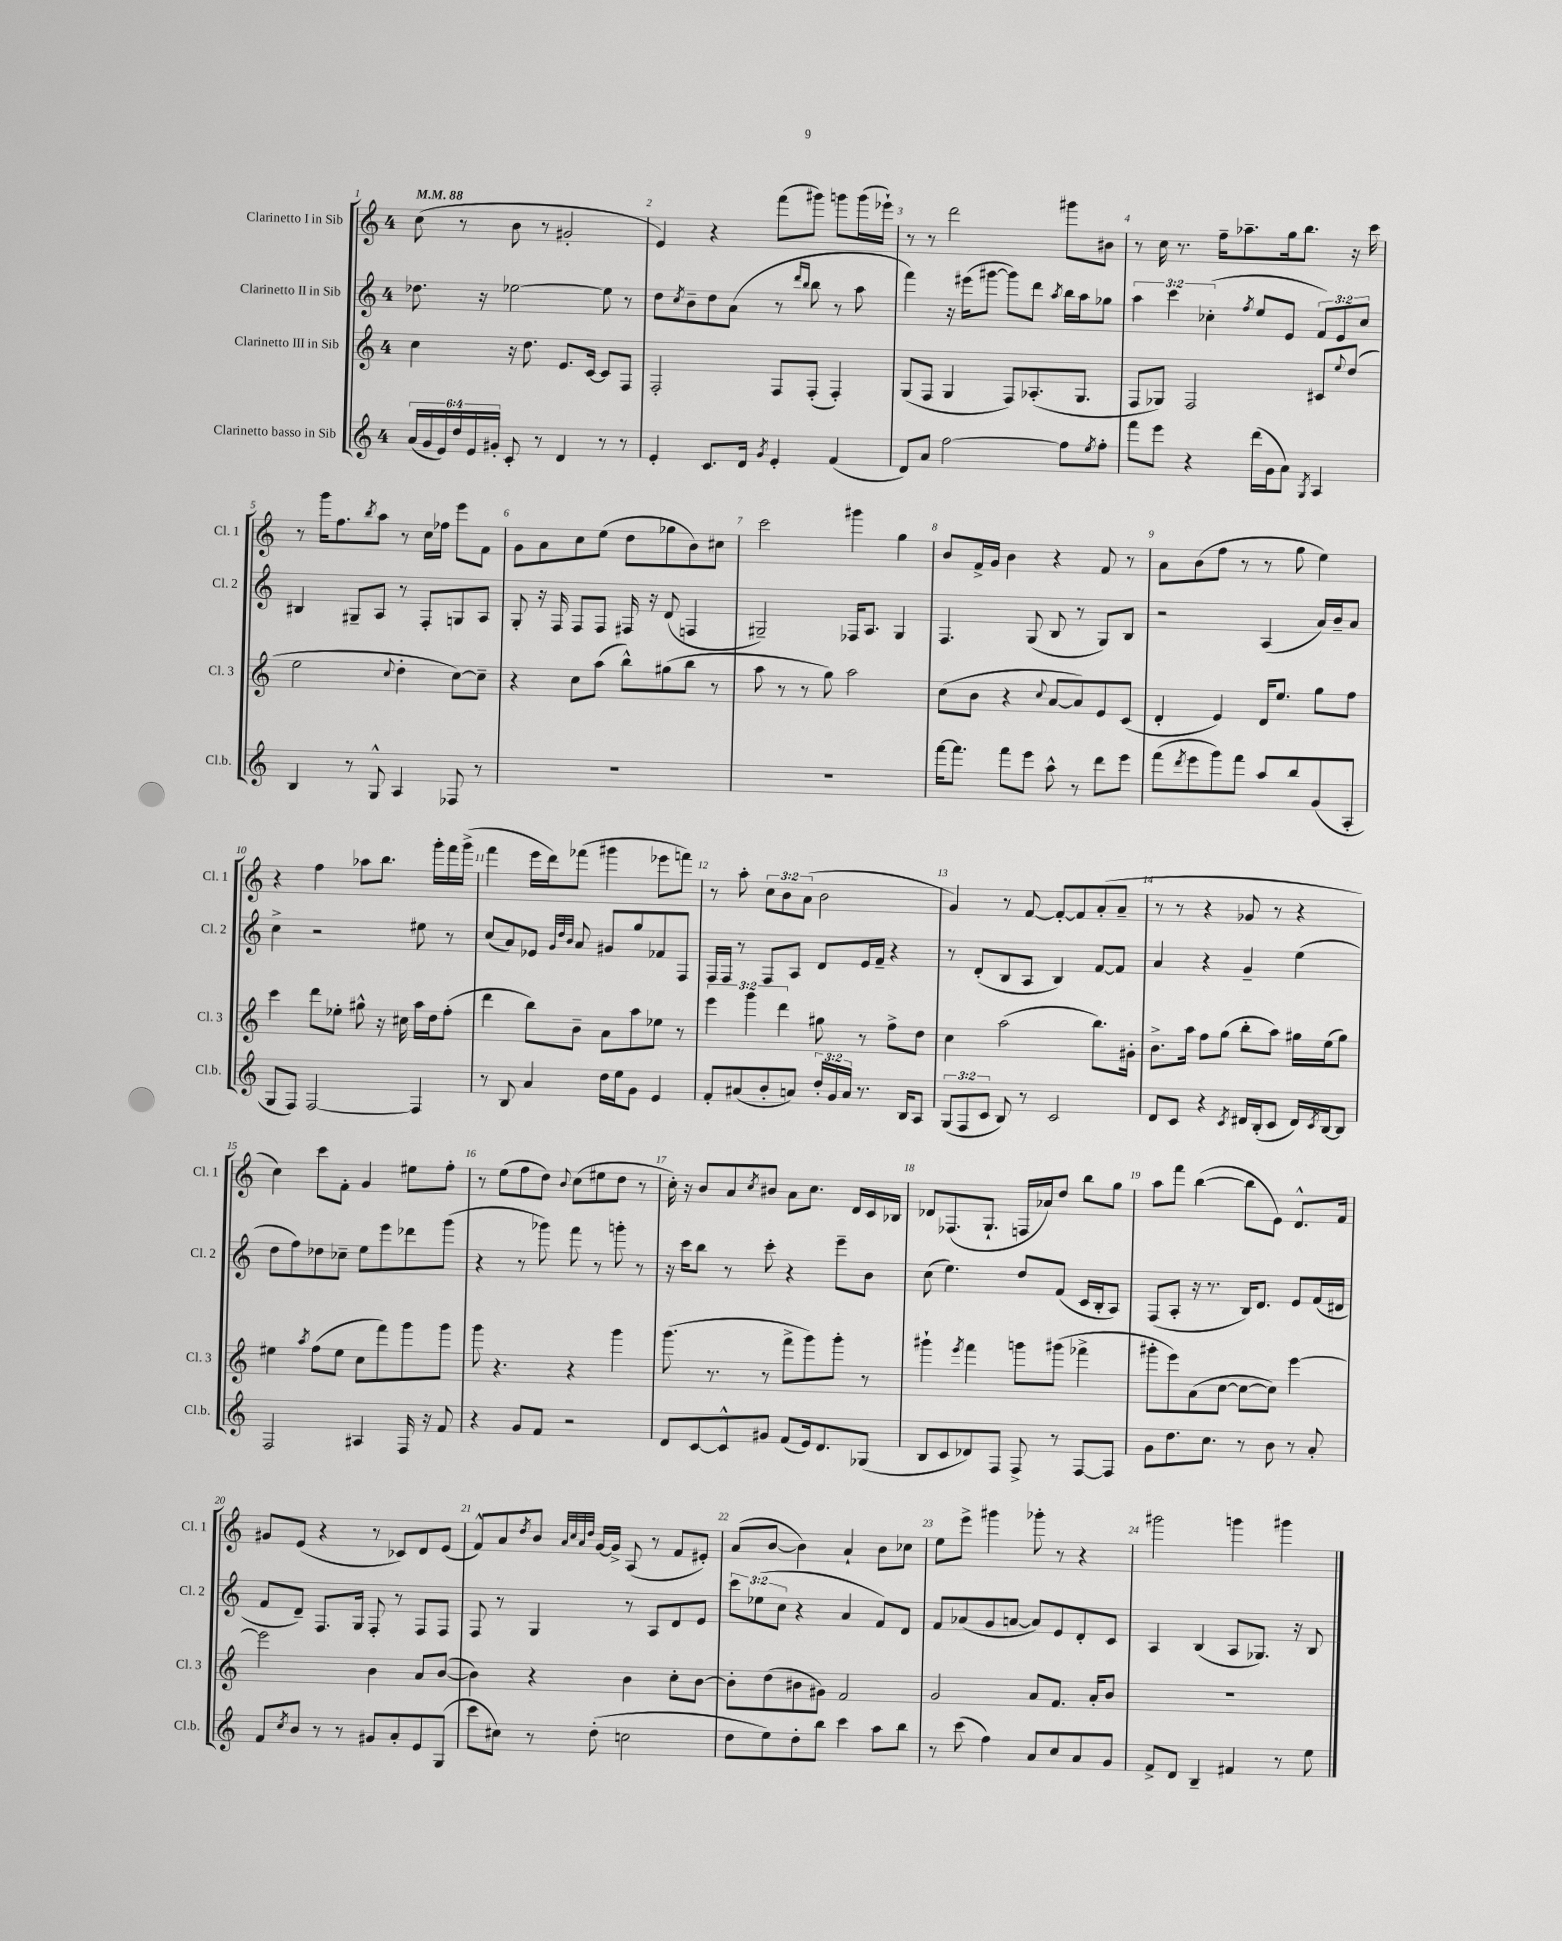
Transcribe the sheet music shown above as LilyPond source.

<<
\new StaffGroup <<
\new Staff = "s0" \with { instrumentName = "Clarinetto I in Sib" shortInstrumentName = "Cl. 1" } {
    \clef treble \key c \major \once \override Staff.TimeSignature.style = #'single-digit \time 4/4 \override Staff.TupletNumber.text = #tuplet-number::calc-fraction-text \tempo 4 = 88
    c''8( r8 b'8 r8 gis'2-. |
    e'4) r4 f'''8( gis'''8) g'''8 g'''16( ees'''16-!) |
    r8 r8 d'''2 gis'''8 bis'8 |
    r8 c''16 r8. f''16-- aes''8.-- g''16 b''8. r16 c'''16 |
    r8 g'''16 f''8. \acciaccatura { b''8 } a''8 r8 c''16 fes''16 e'''8 f'8 |
    g'8 a'8 c''8 e''8( d''8 ges''8 b'8) cis''8 |
    c'''2 gis'''4 g''4 |
    b'8 f'16-> g'16 b'4 r4 f'8 r8 |
    a'8 b'8( f''8 r8 r8 g''8 e''4) |
    r4 f''4 aes''8 b''8. g'''16-. f'''16 g'''16->( |
    f'''4 e'''16 d'''16) fes'''8( gis'''4 ees'''8 f'''8) |
    r8 a''8-. \tuplet 3/2 { c''8 b'8 a'8( } b'2 |
    g'4) r8 f'8~ f'8~-. f'8 a'8-.( a'8-- |
    r8 r8 r4 ges'8 r8 r4 |
    c''4) c'''8 f'8-. g'4 eis''8 f''8-. |
    r8 e''8( f''8 d''8) \appoggiatura { b'8 } c''8( eis''8 d''8 r8 |
    c''16-.) r16 b'8 a'8 \acciaccatura { c''8 } bis'8 a'8 c''8. d'16 c'16 bes16 |
    des'8 fes8.( g8.-! f16 aes'16) d''8 b''8 g''8 |
    a''8 f'''8 b''4~( b''8 e'8) d'8.-^ f'16 |
    gis'8 e'8( r4 r8 ces'8) d'8 e'8( |
    f'8-^) a'8 \acciaccatura { d''8 } b'8 \grace { a'32 c''32 a'32 d''32 } g'16~ g'16-> a8( r8 f'8 eis'8-.) |
    a'8( b'8~ b'4) a'4-! b'8 ces''8 |
    e''8 e'''8-> gis'''4 ges'''8-. r8 r4 |
    gis'''2 g'''4 gis'''4 \bar "|." |
}
\new Staff = "s1" \with { instrumentName = "Clarinetto II in Sib" shortInstrumentName = "Cl. 2" } {
    \clef treble \key c \major \once \override Staff.TimeSignature.style = #'single-digit \time 4/4 \override Staff.TupletNumber.text = #tuplet-number::calc-fraction-text
    des''8. r16 ees''2~ ees''8 r8 |
    d''8 \acciaccatura { c''8 } b'8-- d''8 a'8( r8 \grace { d'''16 b''16 } b''8 r8 a''8 |
    f'''4) r16 eis'''16( gis'''8~ gis'''8) d'''8 \acciaccatura { a''8 } b''16 a''16 ges''8 |
    \tuplet 3/2 { a''4 c'''4 ces''4-.( } \acciaccatura { f''8 } e''8 e'8 \tuplet 3/2 { f'8) e'8 ces''8 } |
    bis4 gis8-- a8 r8 f8-. g8 a8 |
    g8-. r16 f16 f8 f8 fis16 r16 d'8( f4 |
    gis2--) fes16 a8. gis4 |
    f4. g8( b8 r8 g8) b8 |
    r2 a4( a'16) b'16-- a'8 |
    c''4-> r2 eis''8 r8 |
    c''8( a'8) ees'8 \grace { g'32 d''32 b'32 } a'8 gis'8 g''8 fes'8 f8 |
    f16 f16 r8 f8 a8 d'8 e'16 f'16-- r4 |
    r8 d'8-.( b8 a8 b4) f'8~ f'8 |
    a'4 r4 g'4-- e''4( |
    d''8 f''8) des''8 ces''8-- e''8 e'''8 des'''8 g'''8( |
    r4 r8 ges'''8) f'''8 r8 g'''8-. r8 |
    r16 c'''16 b''8 r8 c'''8-. r4 e'''8-- b'8 |
    c''8( e''4.) d''8 f'8( c'16 b16-. a8) |
    f8( a8-. r16 r8. b16) d'8. e'8 f'16( dis'16 |
    f'8 d'8--) f8. g16 f8-. r8 f8 f8 |
    f8 r8 g4 r8 a8 d'8 e'8 |
    \tuplet 3/2 { c'''8 ees''8( c''8 } r4 a'4 f'8) d'8 |
    f'8 aes'8( g'8 a'8~ a'8) e'8 d'8-. c'8 |
    a4 b4( a8 ges8.) r16 b8 \bar "|." |
}
\new Staff = "s2" \with { instrumentName = "Clarinetto III in Sib" shortInstrumentName = "Cl. 3" } {
    \clef treble \key c \major \once \override Staff.TimeSignature.style = #'single-digit \time 4/4 \override Staff.TupletNumber.text = #tuplet-number::calc-fraction-text
    c''4 r16 d''8. e'8. c'16~ c'8 f8 |
    f2-. f8 f8-.( f4-.) |
    g8( f8 g4 f8) aes8.-.( g8. |
    f8 ges8) f2 cis'8 \appoggiatura { e''8 } d''8( |
    e''2 \appoggiatura { c''8 } d''4-. c''8~) c''8-- |
    r4 c''8 a''8( b''8-^) gis''8( b''8 r8 |
    a''8 r8 r8 g''8) a''2 |
    c''8( b'8 r4 \appoggiatura { c''8 } a'8~ a'8) e'8 c'8( |
    d'4-. e'4) d'16 e''8. g''8 f''8 |
    c'''4 d'''8 ees''8-. gis''8-^ r16 cis''16 a''16 d''16 f''8-.( |
    d'''4 b''8) b'8-- a'8 a''8 ees''8 r8 |
    \tuplet 3/2 { e'''4 g'''4 d'''4 } gis''8 r8 f''8-> d''8 |
    c''4 a''2( b''8.) gis'16-. |
    b'8.-> a''16 f''8 g''8( b''8-. a''8) gis''16 e''16( gis''8) |
    eis''4 \acciaccatura { a''8 } f''8( eis''8 c''8 f'''8) g'''8 g'''8 |
    g'''8 r4. r4 g'''4 |
    g'''8.( r8. r8 f'''8-> g'''8) g'''8-. r8 |
    gis'''4-! \acciaccatura { e'''8 } f'''4 g'''8 gis'''8( fes'''4-> |
    gis'''8-. e'''8) a'8( c''8~ c''8~ c''8) e'''4~ |
    e'''2 b'4 a'8 b'8~( |
    b'4) r4 b'4 c''8-. b'8~ |
    b'8-. d''8( bis'8 gis'8) f'2 |
    g'2 a'8 f'8. a'16-. b'8 |
    R1 \bar "|." |
}
\new Staff = "s3" \with { instrumentName = "Clarinetto basso in Sib" shortInstrumentName = "Cl.b." } {
    \clef treble \key c \major \once \override Staff.TimeSignature.style = #'single-digit \time 4/4 \override Staff.TupletNumber.text = #tuplet-number::calc-fraction-text
    \tuplet 6/4 { a'16( g'16 e'16) d''16 e'16 gis'16-. } c'8-. r8 d'4 r8 r8 |
    e'4-. c'8. d'16 \acciaccatura { g'8 } e'4-. f'4( |
    d'8) a'8 f''2~ f''8 \acciaccatura { e''8 } f''8-. |
    f'''8 e'''8 r4 d'''16( g'16 a'8) \acciaccatura { g8 } a4 |
    b4 r8 g8-^ a4 fes8 r8 |
    R1 |
    R1 |
    f'''16~ f'''8. f'''8 e'''8 a''8-^ r8 d'''8 e'''8 |
    f'''8( \acciaccatura { d'''8 } e'''8 g'''8) f'''8 a''8 b''8 g'8( a8-. |
    g8 f8) f2~ f4 |
    r8 b8 a'4 d''16 e''16 g'8 e'4 |
    f'8-. ais'8( b'8-. a'8) \tuplet 3/2 { d''16-. g'16 a'16 } r8. b16 a8 |
    \tuplet 3/2 { g8( f8 c'8 } b8) r8 c'2 |
    d'8 c'8 r4 \acciaccatura { c'8 } dis'16 b16-.( c'8 dis'16) \acciaccatura { c'8 } b16~ b8 |
    f2 ais4 f16 r16 f'8 |
    r4 g'8 f'8 r2 |
    d'8 c'8~ c'8-^ gis'8 f'8( e'16) d'8. ges8( |
    b8 c'8 des'8) f8 f8-> r8 f8~ f8 |
    g'8 d''8. c''8. r8 b'8 r8 a'8-. |
    f'8 \acciaccatura { c''8 } b'8 r8 r8 gis'8 a'8-. e'8 g8( |
    c'''8 cis''8) r8 d''8-.( c''2 |
    d''8 e''8) d''8-. b''8 c'''4 a''8 b''8 |
    r8 c'''8( f''4) a'8 c''8 a'8 g'8 |
    f'8-> d'8 b4-- fis'4 r8 e''8 \bar "|." |
}
>>
>>
\layout { \context { \Score \override BarNumber.break-visibility = ##(#f #t #t) barNumberVisibility = #all-bar-numbers-visible } }
